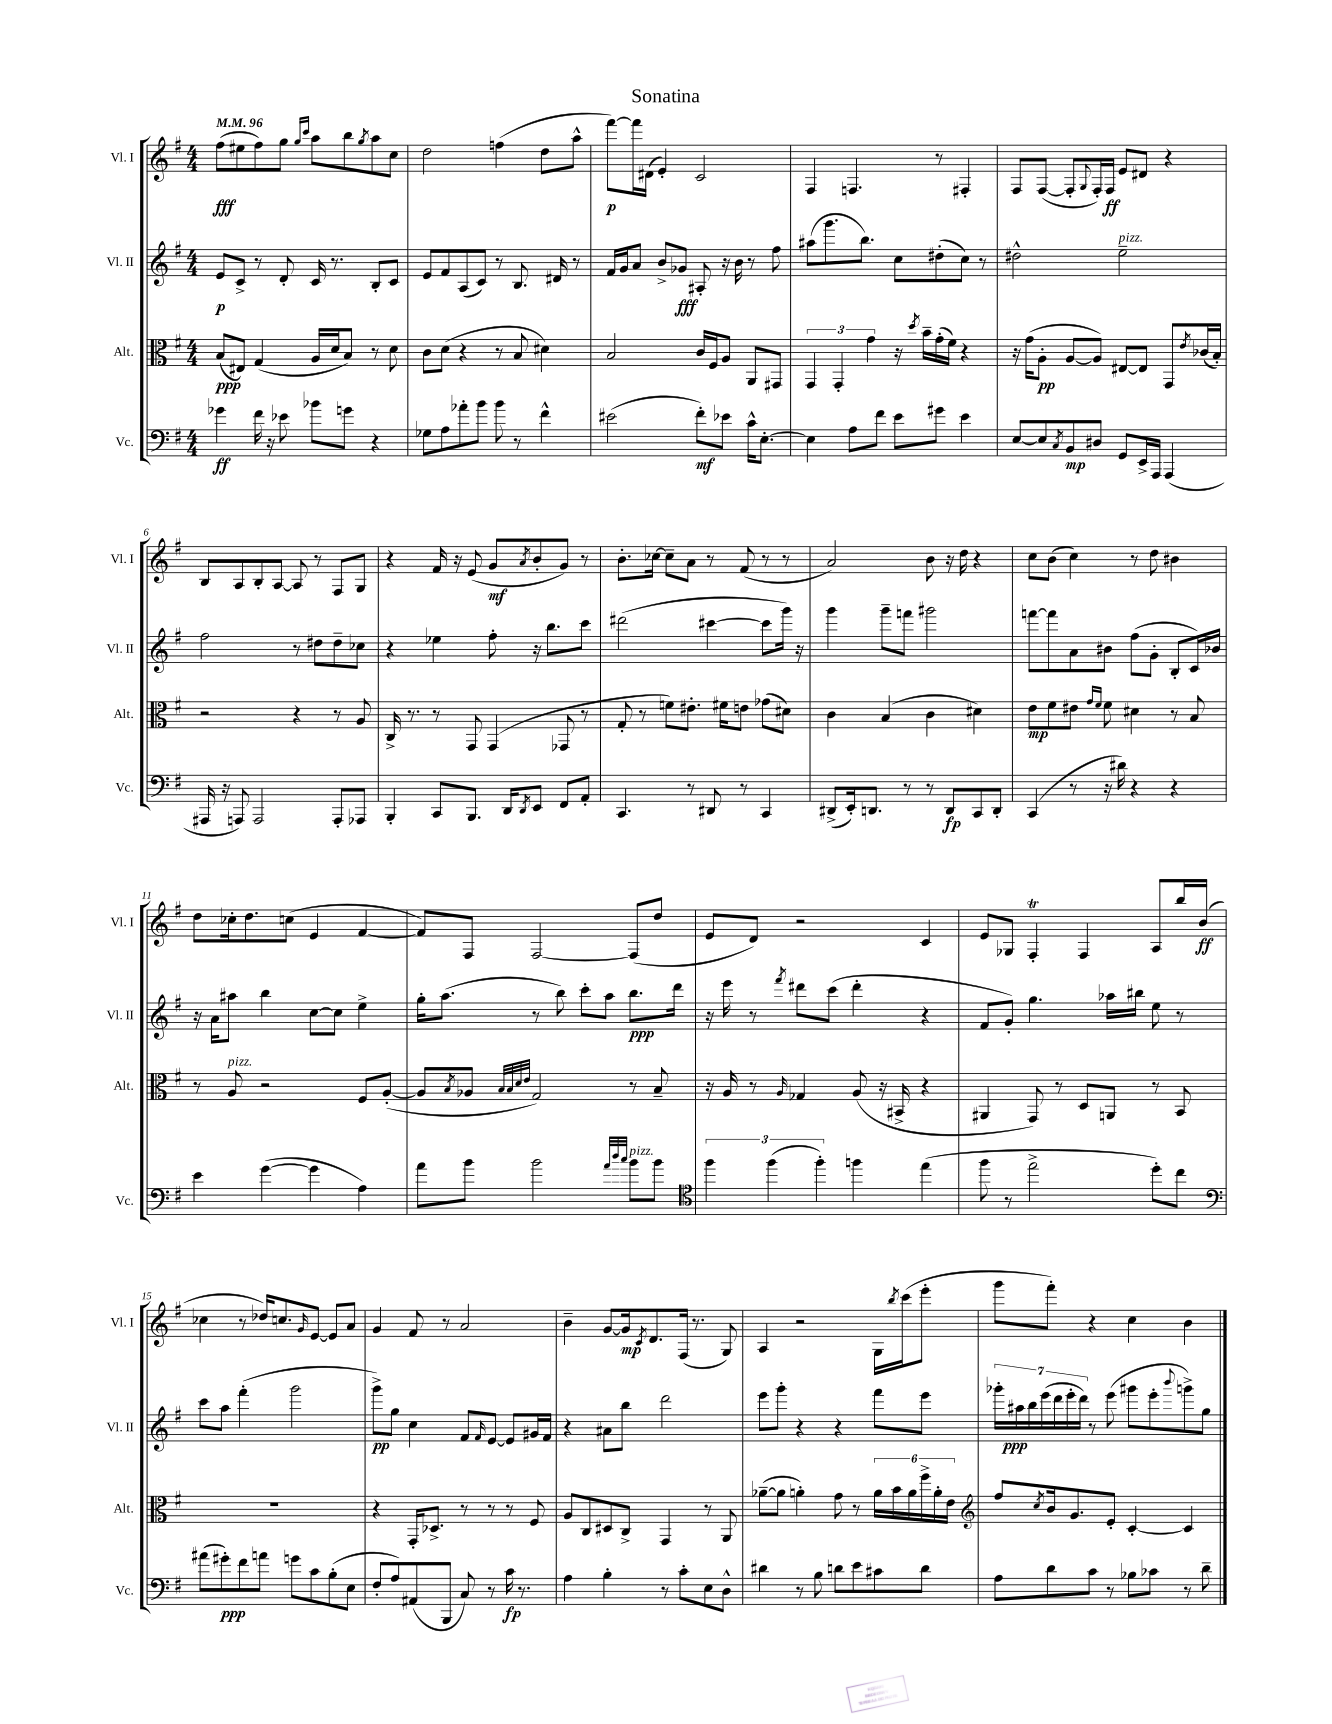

**kern	**kern	**kern	**kern
*staff4	*staff3	*staff2	*staff1
*clefF4	*clefC3	*clefG2	*clefG2
*k[f#]	*k[f#]	*k[f#]	*k[f#]
*M4/4	*M4/4	*M4/4	*M4/4
*MM96	*MM96	*MM96	*MM96
4g-	(8B	8e	(8ff#
.	8E#)	8c^	8ee#
16f#	(4G	8r	8ff#)
16r	.	.	.
8e-	.	8d'	8gg
.	.	.	16qqgg
.	.	.	16qqccc
8b-	16A	16c	8aa
.	16d	8.r	.
8g	8B)	.	8bb
.	.	.	8qgg
4r	8r	8B'	8aa
.	8d	8c	8cc
=	=	=	=
8G-	8c	8e	2dd
8A	(8d	8f#	.
8a-'	4r	(8A	.
8b	.	8c)	.
8b	8r	8r	(4ff
8r	8B	8.B	.
4f#^^	4d#)	.	8dd
.	.	16d#	.
.	.	8r	8aa^^
=	=	=	=
(2e#	2B	16f#	[8fff#)
.	.	16g	.
.	.	8a	16fff#]
.	.	.	(16d#
.	.	8b^	4e')
.	.	8g-	.
8f#')	16c	8A#'	2c
.	16F#	.	.
8e-	8A	16r	.
.	.	16b	.
16c^^	8AA	8r	.
[8.E'	.	.	.
.	8GG#	8ff#	.
=	=	=	=
4E]	6GG	(8aa#	4F#
.	.	8.ggg	.
.	6GG'	.	.
8A	.	.	4.F
.	.	8.bb)	.
.	6g	.	.
8f#	.	.	.
8e	16r	8cc	.
.	8qdd	.	.
.	16b~	.	.
8g#	(16g'	(8dd#'	8r
.	16f#)	.	.
4e	4r	8cc)	4F#'
.	.	8r	.
=	=	=	=
[8E	16r	2dd#^^	8F#
.	(16g	.	.
8E]	8A'	.	([8F#
8qC	.	.	.
8BB	[8A	.	8F#']
.	.	.	8qqG
8D#	8A])	.	16F#')
.	.	.	16F#
8GG	[8E#	2ee~	8e
16EE^	8E#]	.	8d#
16AAA	.	.	.
(4AAA	8GG	.	4r
.	8qe	.	.
.	(16c-	.	.
.	16B')	.	.
=	=	=	=
16AAA#	2r	2ff#	8B
16r	.	.	.
8AAA)	.	.	8A
2AAA	.	.	8B'
.	.	.	[8A
.	4r	8r	8A]
.	.	8dd#	8r
8AAA'	8r	8dd#~	8F#
8AAA-	8A	8cc-	8G
=	=	=	=
4BBB'	16C^	4r	4r
.	8.r	.	.
8CC	8r	4ee-	16f#
.	.	.	16r
8.BBB	8GG	.	(8e
.	(4GG	8ff#'	8g
16DD	.	.	.
8qDD	.	.	8qa
8EE	.	16r	8b'
.	.	8.bb	.
8FF#	8GG-	.	8g)
8AA'	8r	8ccc	8r
=	=	=	=
4.CC	8G'	(2ddd#	8.b'
.	8r	.	.
.	.	.	[16cc-
.	8f)	.	8cc-~]
8r	8.e#'	.	8a
8DD#	.	[4ccc#	8r
.	16f#	.	.
8r	8e	.	(8f#
4CC	(8g-	8ccc#]	8r
.	8d#)	16ggg)	8r
.	.	16r	.
=	=	=	=
(8DD#^	4c	4ggg	2a)
16EE')	.	.	.
8.DD	.	.	.
.	(4B	8ggg~	.
8r	.	8fff	.
8r	4c	2ggg#	8b
8DD	.	.	16r
.	.	.	16dd
8CC	4d#)	.	4r
8DD'	.	.	.
=	=	=	=
(4CC	8e	[8fff	8cc
.	8f#	8fff]	(8b
8r	8e#	8a	4cc)
.	16qqg	.	.
.	16qqf#	.	.
16r	8f#	8b#	.
16d#)	.	.	.
4r	4d#	(8ff#	8r
.	.	8g'	8dd
4r	8r	8B'	4b#
.	8B	16c)	.
.	.	16b-	.
=	=	=	=
4e	8r	16r	8dd
.	.	16a	.
.	8A	8aa#	16cc-'
.	.	.	8.dd
([4g	2r	4bb	.
.	.	.	(8cc
4g]	.	[8cc	4e
.	.	8cc]	.
4A)	8F#	4ee^	[4f#
.	([8A'	.	.
=	=	=	=
8a	8A]	16gg'	8f#])
.	.	(8.aa	.
.	8qB	.	.
8b	8A-	.	8F#
.	32qqB	.	.
.	32qqB	.	.
.	32qqd	.	.
.	32qqe	.	.
2b	2G)	8r	[2F#
.	.	8bb)	.
.	.	8ccc'	.
.	.	8aa	.
32qqa	.	.	.
32qqdd	.	.	.
32qqcc	.	.	.
8b	8r	8.bb	(8F#]
8b	8B~	.	8dd
.	.	16ddd	.
=	=	=	=
*clefC4	*	*	*
6ff#	16r	16r	8e
.	16A	16eee	.
.	8r	8r	8d)
(6ff#	.	.	.
.	16qqA	8qfff#	.
.	4G-	8ddd#	2r
6ff#')	.	.	.
.	.	(8ccc	.
4ff	(8A	4ddd#'	.
.	16r	.	.
.	16BB#^	.	.
(4ee	4r	4r	4c
=	=	=	=
8ff#	4AA#	8f#	8e
8r	.	8g')	8G-
2ee^	8GG)	4.gg	4F#'
.	8r	.	.
.	8D	.	4F#
.	8AA	16aa-	.
.	.	16bb#	.
8dd')	8r	8ee	8A
8cc	8BB	8r	16bb
.	.	.	(16b
=	=	=	=
*clefF4	*	*	*
(8a#	1r	8ccc	4cc-
8g#')	.	8aa	.
8f#	.	(4fff#'	8r
8a	.	.	16dd-)
.	.	.	8.cc
8g	.	2ggg	.
.	.	.	16qqg
8c	.	.	[8e
(8B'	.	.	8e]
8E	.	.	8a
=	=	=	=
8F#'	4r	8ggg^)	4g
8A)	.	8gg	.
(8AA#	16GG'	4cc	8f#
.	8.D-^	.	.
8BBB	.	.	8r
8C)	8r	8f#	2a
.	.	16qqf#	.
8r	8r	[8e	.
16c	8r	8e]	.
8.r	.	.	.
.	8F#	16g#	.
.	.	16f#	.
=	=	=	=
4A	8A	4r	4b~
.	8C	.	.
4B'	8D#	8a#	[8g
.	8C^	8bb	16g]
.	.	.	8qc
.	.	.	8.d
8r	4GG	2ddd	.
8c'	.	.	(16F#
.	.	.	8.r
8E	8r	.	.
8D^^	8AA	.	8G)
=	=	=	=
4d#	([8a-~	8eee	4A
.	8a-]	8ggg'	.
8r	4a')	4r	2r
8B	.	.	.
8d	8g	4r	.
8e	8r	.	.
8c#	24a	8fff#	16G
.	24b	.	.
.	.	.	8qbb
.	.	.	(16ccc
.	24a	.	.
8d	24ff#^	8eee	8eee'
.	24a'	.	.
.	24e	.	.
=	=	=	=
*	*clefG2	*	*
8A	8ff#	28ggg-'	8ggg
.	.	28aa#	.
.	.	28bb	.
.	.	(28eee	.
.	8qcc	.	.
8d	16b	.	8fff#')
.	.	28ddd	.
.	.	28eee'	.
.	8.g	.	.
.	.	28ddd)	.
8c	.	8r	4r
8r	8e'	(8eee	.
8B-	[4c'	8ggg#	4cc
8c-	.	8eee'	.
.	.	8qqbbb	.
8r	4c]	8ggg^)	4b
8d~	.	8gg	.
==	==	==	==
*-	*-	*-	*-
